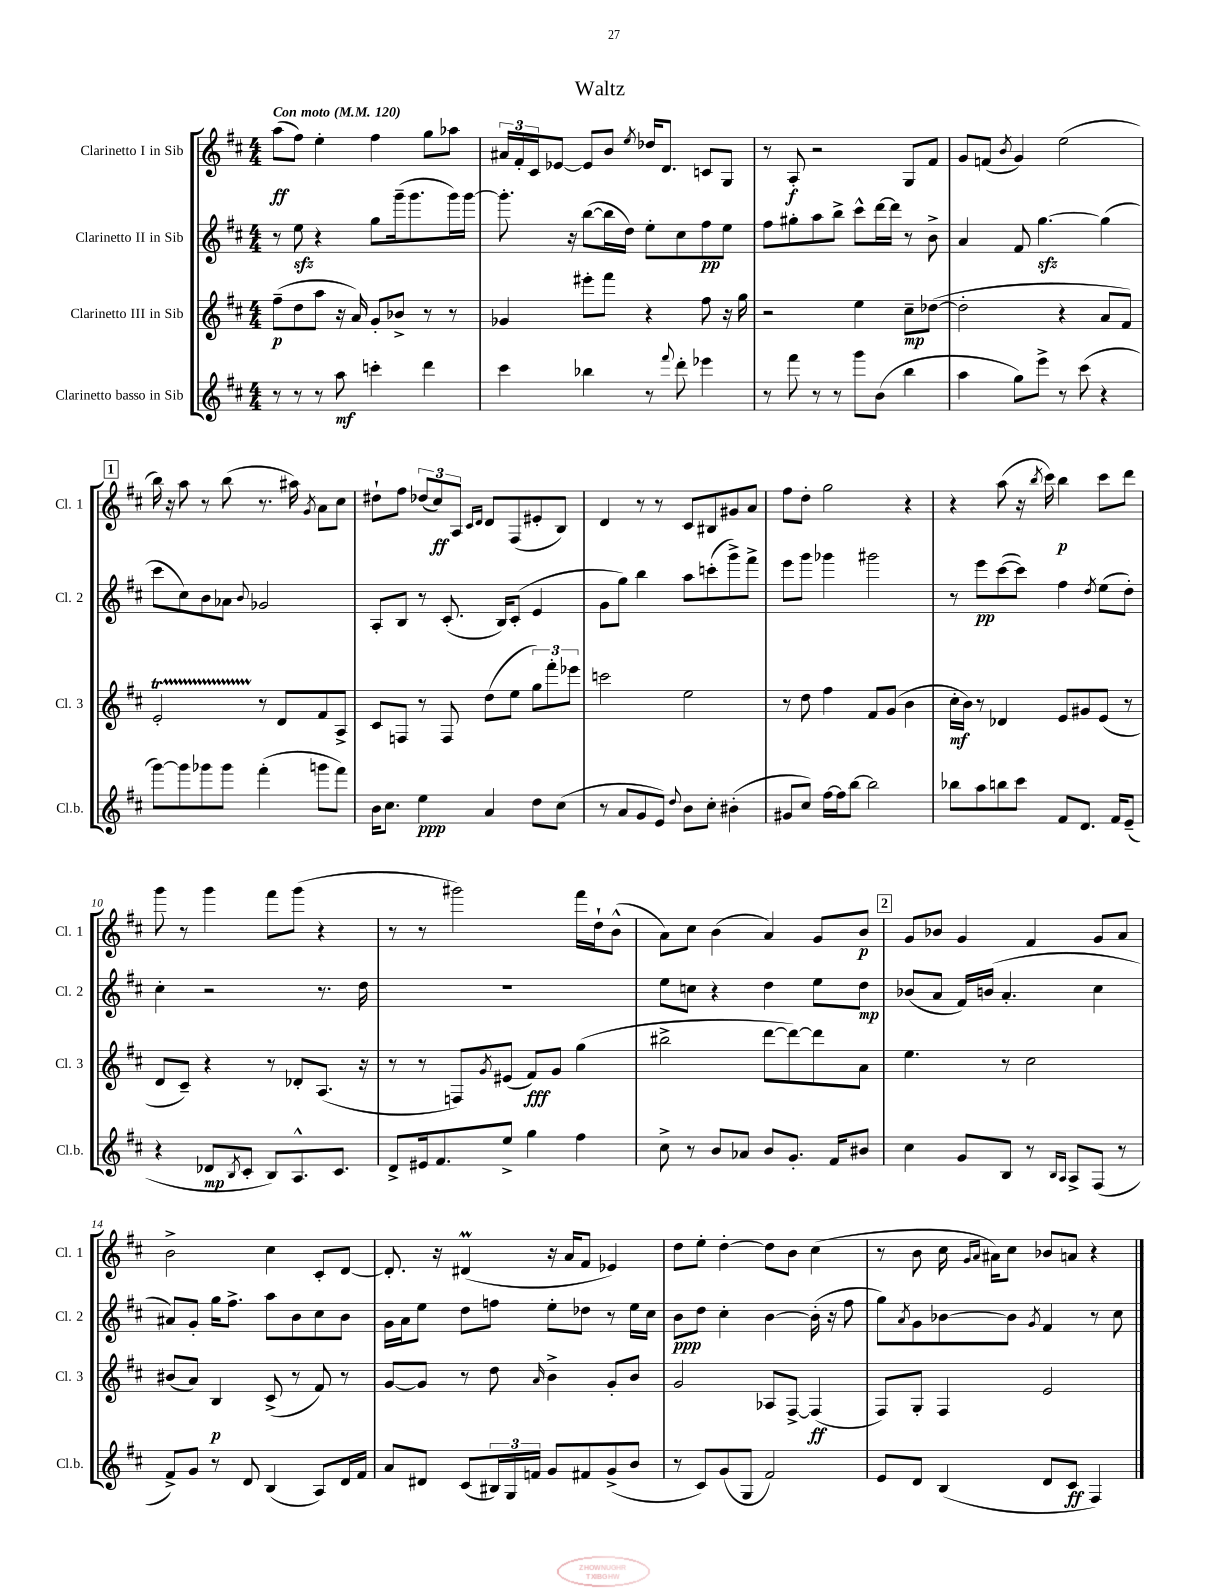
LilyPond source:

\header { title = "Waltz" }
<<
\new StaffGroup <<
\new Staff = "s0" \with { instrumentName = "Clarinetto I in Sib" shortInstrumentName = "Cl. 1" } {
    \clef treble \key d \major \numericTimeSignature \time 4/4 \tempo "Con moto" 4 = 120
    a''8\ff( fis''8) e''4-. fis''4 g''8 aes''8 |
    \tuplet 3/2 { ais'16 fis'16-. cis'16 } ees'8~ ees'8 b'8 \acciaccatura { e''8 } des''16 d'8. c'8 g8 |
    r8 a8-.\f r2 g8 fis'8 |
    g'8 f'8( \acciaccatura { b'8 } g'4) e''2( |
    \mark \markup { \box "1" } b''16) r16 a''8 r8 b''8( r8. ais''16) \acciaccatura { g'8 } a'8 cis''8 |
    dis''8-! fis''8 \tuplet 3/2 { des''8( cis''8\ff) a8 } \grace { cis'16 d'16 } d'8 fis8( eis'8-. b8) |
    d'4 r8 r8 cis'8 bis8 gis'8 a'8 |
    fis''8 d''8-. g''2 r4 |
    r4 a''8( r16 \acciaccatura { b''8 } cis'''16) b''4\p cis'''8 d'''8 |
    g'''8 r8 g'''4 fis'''8 g'''8( r4 |
    r8 r8 gis'''2) fis'''16 d''16-! b'8-^( |
    a'8) cis''8 b'4( a'4) g'8 b'8\p |
    \mark \markup { \box "2" } g'8 bes'8 g'4 fis'4 g'8 a'8 |
    b'2-> cis''4 cis'8-. d'8~ |
    d'8.-. r16 dis'4\prall( r16 a'16 fis'8 ees'4) |
    d''8 e''8-. d''4~-. d''8 b'8 cis''4( |
    r8 b'8 cis''16 \grace { g'16 a'16 } ais'16) cis''8 bes'8 a'8 r4 \bar "|." |
}
\new Staff = "s1" \with { instrumentName = "Clarinetto II in Sib" shortInstrumentName = "Cl. 2" } {
    \clef treble \key d \major \numericTimeSignature \time 4/4
    r8 e''8\sfz r4 g''8 g'''16--( g'''8. g'''16) g'''16~ |
    g'''8.-. r16 b''8~( b''16 d''16) e''8-. cis''8 fis''8\pp e''8 |
    fis''8 gis''8-. a''8 b''8-> cis'''8-^ d'''16~ d'''16 r8 b'8-> |
    a'4 fis'8 g''4.~\sfz g''4( |
    \mark \markup { \box "1" } cis'''8 cis''8) b'8 aes'8 \appoggiatura { b'8 } ges'2 |
    a8-. b8 r8 cis'8.-.( b16) cis'8-.( e'4 |
    g'8 g''8) b''4 a''8 c'''8-.( g'''8->) fis'''8-> |
    e'''8 g'''8 ges'''4 gis'''2 |
    r8 e'''8\pp cis'''8~( cis'''8) fis''4 \acciaccatura { d''8 } e''8( d''8-.) |
    cis''4-. r2 r8. d''16 |
    R1 |
    e''8 c''8 r4 d''4 e''8 d''8\mp |
    \mark \markup { \box "2" } bes'8( a'8 fis'16) b'16( a'4.-. cis''4 |
    ais'8) g'8-. g''16 fis''8.-> a''8 b'8 cis''8 b'8 |
    g'16 a'16 e''8 d''8 f''8 e''8-. des''8 r8 e''16 cis''16 |
    b'8\ppp d''8 cis''4-. b'4~ b'16-.( r16 fis''8 |
    g''8) \acciaccatura { a'8 } g'8 bes'8~ bes'8 \acciaccatura { g'8 } fis'4 r8 cis''8 \bar "|." |
}
\new Staff = "s2" \with { instrumentName = "Clarinetto III in Sib" shortInstrumentName = "Cl. 3" } {
    \clef treble \key d \major \numericTimeSignature \time 4/4
    fis''8--\p( d''8 a''8 r16 a'16) g'8-. bes'8-> r8 r8 |
    ges'4 eis'''8-. fis'''8 r4 fis''8 r16 g''16 |
    r2 e''4 cis''8--\mp des''8~( |
    des''2-. r4 a'8 fis'8) |
    \mark \markup { \box "1" } e'2-.\startTrillSpan r8\stopTrillSpan d'8 fis'8 a8-> |
    cis'8 f8 r8 f8 d''8( e''8 \tuplet 3/2 { g''8) fis'''8-. ees'''8 } |
    c'''2 e''2 |
    r8 d''8 fis''4 fis'8 g'8( b'4 |
    cis''16-.\mf b'16) r8 des'4 e'8 gis'8 e'8( r8 |
    d'8 cis'8--) r4 r8 des'8-. a8.( r16 |
    r8 r8 f8) \acciaccatura { g'8 } eis'8( fis'8\fff) g'8 g''4( |
    bis''2-> d'''8~ d'''8~) d'''8 a'8 |
    \mark \markup { \box "2" } e''4. r8 cis''2 |
    bis'8( a'8) b4\p cis'8->( r8 fis'8) r8 |
    g'8~ g'8 r8 d''8 \grace { a'16 } b'4-> g'8-. b'8 |
    g'2 aes8 fis8~-> fis4\ff( |
    fis8) g8-. fis4 e'2 \bar "|." |
}
\new Staff = "s3" \with { instrumentName = "Clarinetto basso in Sib" shortInstrumentName = "Cl.b." } {
    \clef treble \key d \major \numericTimeSignature \time 4/4
    r8 r8 r8 a''8\mf c'''4-. d'''4 |
    cis'''4 bes''4 r8 \appoggiatura { fis'''8 } d'''8-. ees'''4 |
    r8 fis'''8 r8 r8 g'''8 b'8( b''4 |
    a''4 g''8) e'''8-> r8 cis'''8( r4 |
    \mark \markup { \box "1" } g'''8~) g'''8 ges'''8 ges'''8 fis'''4-.( g'''8 fis'''8) |
    b'16 cis''8. e''4\ppp a'4 d''8 cis''8( |
    r8 a'8 g'8 e'8) \appoggiatura { d''8 } b'8 cis''8-. bis'4-.( |
    gis'8 cis''8) fis''16~ fis''16 b''8~ b''2 |
    bes''8 a''8 b''8 cis'''8 fis'8 d'8. fis'16 e'8--( |
    r4 des'8\mp \acciaccatura { b8 } cis'8-. b8) a8.-^ cis'8. |
    d'8-> eis'16 fis'8. e''8-> g''4 fis''4 |
    cis''8-> r8 b'8 aes'8 b'8 g'8.-. fis'16 bis'8 |
    \mark \markup { \box "2" } cis''4 g'8 b8 r8 \grace { b16 a16 } a8-> fis8( r8 |
    fis'8->) g'8 r8 d'8 b4( a8) d'16 fis'16 |
    a'8 dis'8 cis'8( \tuplet 3/2 { bis16) g16 f'16 } g'8 fis'8 g'8->( b'8 |
    r8 cis'8) g'8( g8 fis'2) |
    e'8 d'8 b4( d'8 cis'8\ff fis4) \bar "|." |
}
>>
>>
